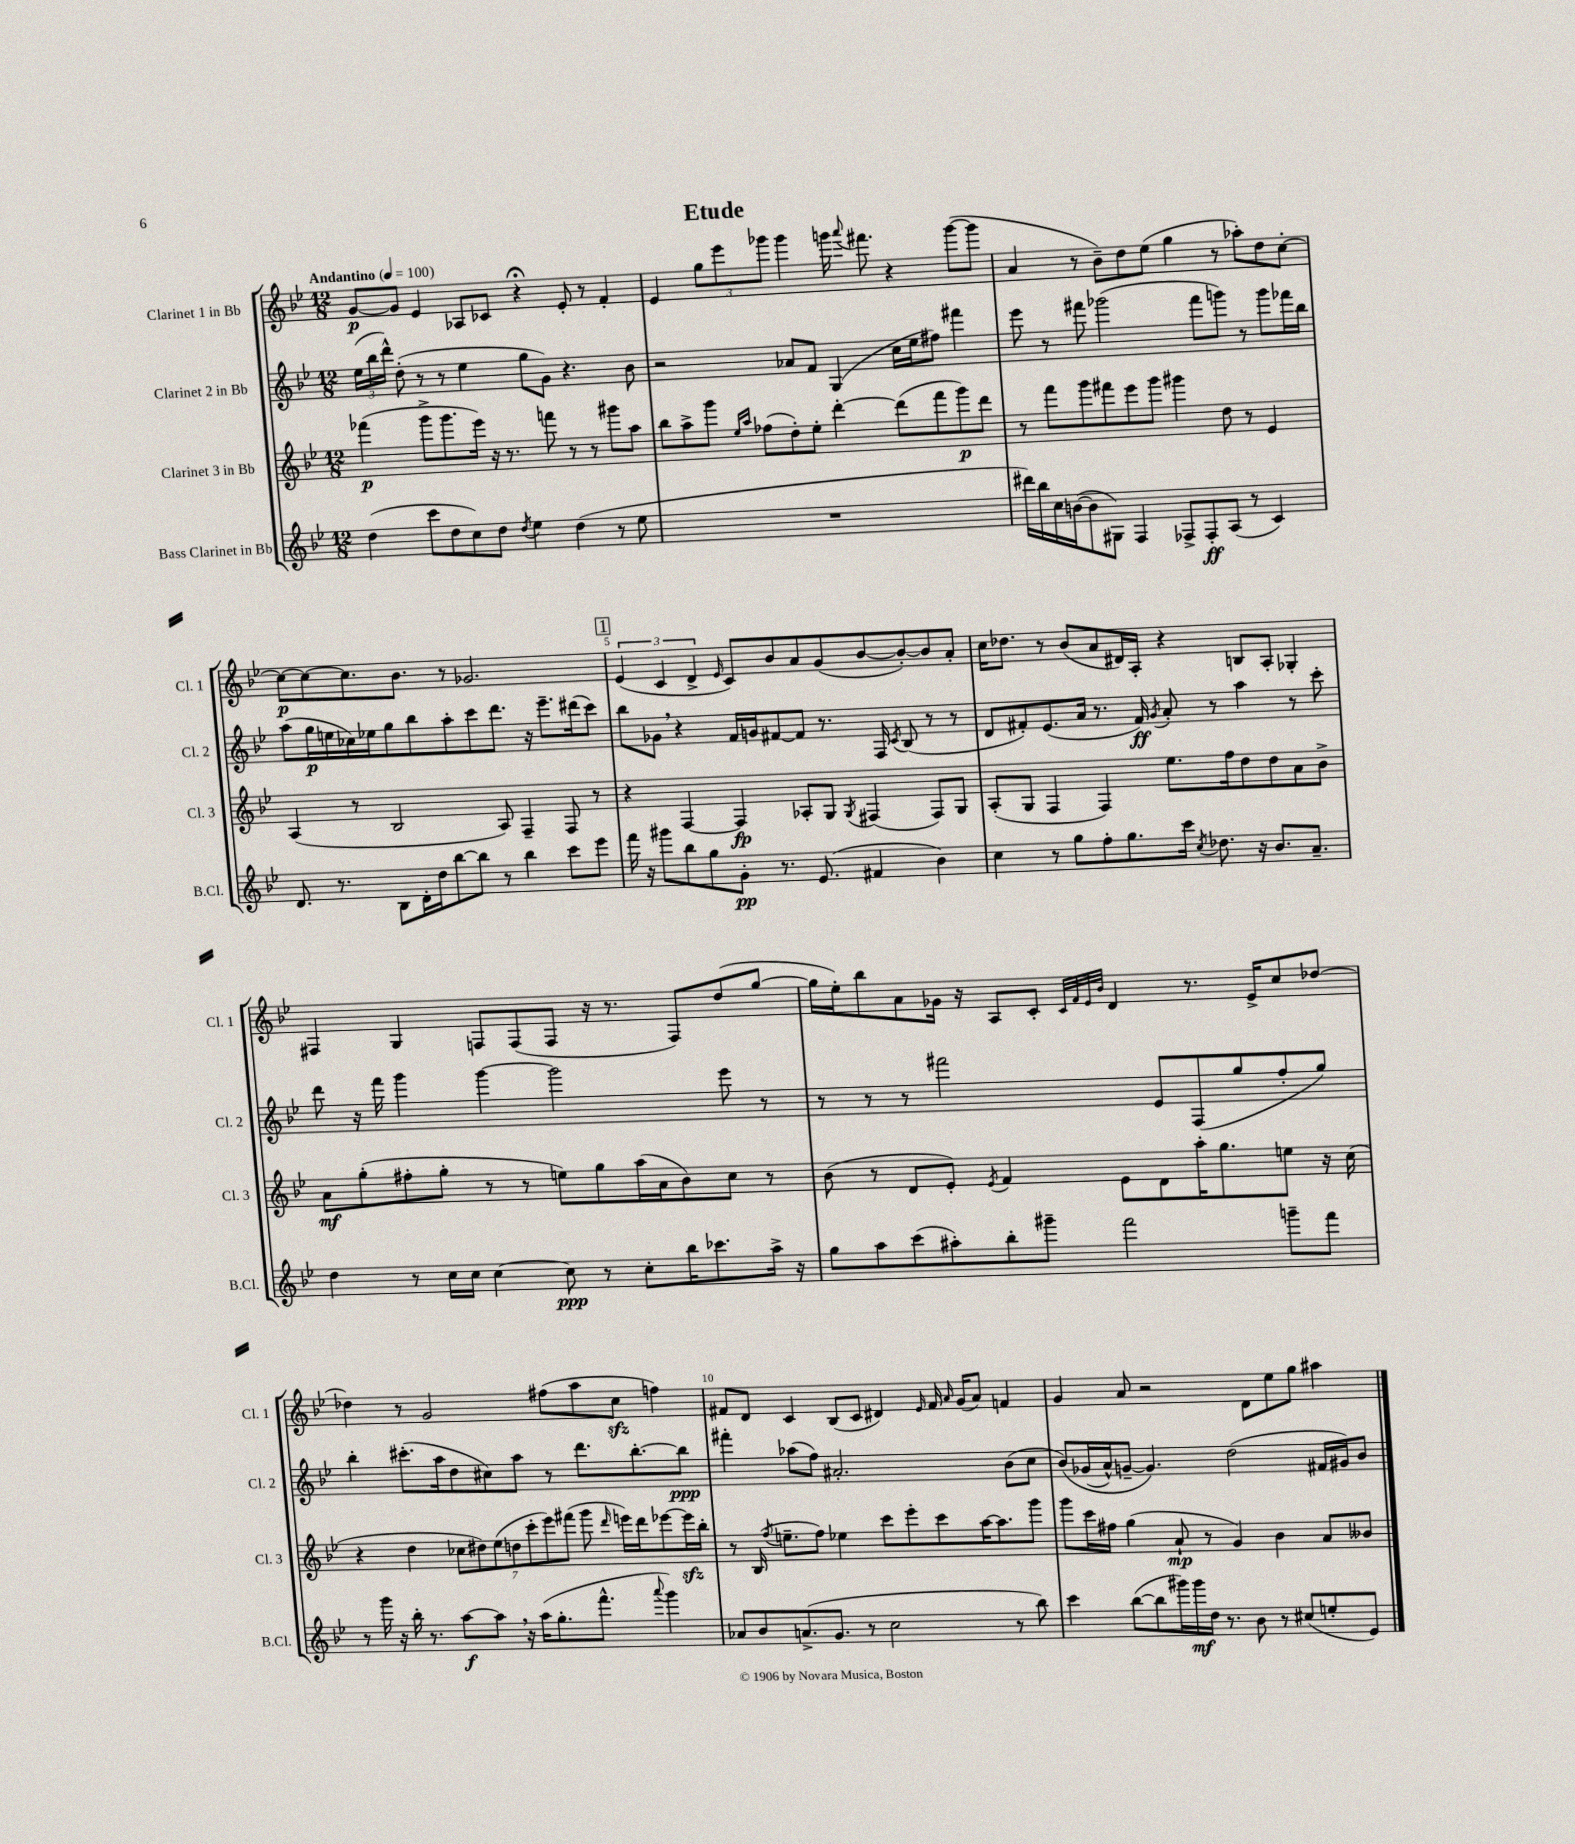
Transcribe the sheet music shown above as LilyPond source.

\header { title = "Etude" }
<<
\new StaffGroup <<
\new Staff = "s0" \with { instrumentName = "Clarinet 1 in Bb" shortInstrumentName = "Cl. 1" } {
    \clef treble \key bes \major \numericTimeSignature \time 12/8 \tempo "Andantino" 4 = 100
    \autoBeamOff g'8[~\p g'8] ees'4 aes8[ ces'8] r4\fermata ees'8-. r8 f'4-. |
    ees'4 \tuplet 3/2 { g''8[ ees'''8 ges'''8] } ges'''4 g'''16 \appoggiatura { a'''8 } fis'''8. r4 g'''8[~( g'''8] |
    a'4 r8 bes'8[--) d''8 ees''8]( g''4 r8 aes''8[-.) d''8 c''8]~-. |
    c''8[~\p c''8~ c''8. bes'8.] r8 ges'2. |
    \mark \markup { \box "1" } \tuplet 3/2 { ees'4( c'4 d'4-> } \grace { ees'16 } c'8[) bes'8 a'8 g'8( bes'8~ bes'8~-.) bes'8 a'8]-. |
    c''16[ des''8.] r8 bes'8[( a'8 dis'16) a16]-. r4 b8[ a8]-. ges4-. |
    fis4 g4 f8[ f8( f8] r16 r8. f8[) d''8( g''8]~ |
    g''16[ ees''16-.) bes''8 a'8 ges'16] r16 a8[ c'8]-. \grace { c'32[ f'32 ees'32 bes'32] } d'4 r8. ees'16[-> c''8 des''8]~ |
    des''4 r8 g'2 fis''8[( a''8 c''8]\sfz f''4) |
    fis'8[ d'8] c'4 bes8[( c'8] dis'4) \grace { ees'16 } fis'16 \grace { a'16 } g'16[( a'8]) f'4 |
    g'4 a'8 r2 d'8[ ees''8 g''8] ais''4 \bar "|." |
}
\new Staff = "s1" \with { instrumentName = "Clarinet 2 in Bb" shortInstrumentName = "Cl. 2" } {
    \clef treble \key bes \major \numericTimeSignature \time 12/8
    \autoBeamOff \tuplet 3/2 { ees''16[( bes''16 d'''16]-^) } d''8-.( r8 r8 ees''4 g''8[ g'8]) r4. bes'8 |
    r2 aes'8[ f'8] g4( c''16[ ees''16 fis''8]) fis'''4 |
    ees'''8 r8 fis'''8 ges'''2( fis'''8[ g'''8]) r8 g'''8[ fes'''16 bes''16] |
    a''8[( g''16\p e''16 ces''16) ees''16 g''8 bes''8 a''8-. c'''8 d'''8.] r16 ees'''8.[-- dis'''16( c'''8]) |
    \mark \markup { \box "1" } bes''8[ ges'8] \breathe r4 f'16[ g'16 fis'8~ fis'8] r8. f16 \acciaccatura { c'8 } bes8( r8 r8 |
    d'8[ fis'8-.) ees'8.( a'16] r8. fis'16\ff) \acciaccatura { g'8 } a'8-. r8 a''4 r8 c'''8-. |
    d'''8 r16 f'''16 g'''4 g'''4~ g'''2 ees'''8 r8 |
    r8 r8 r8 fis'''2 ees'8[ f8( g''8 f''8-. g''8]) |
    bes''4-. cis'''8.[-.( a''16 d''8 cis''8) a''8] r8 d'''8.[ bes''8.~-. bes''8]\ppp |
    fis'''4-. aes''8[( f''8]) ais'2.-. bes'8[( c''8] |
    bes'8[)\( ges'16( a'16-^) g'8]~-- g'4.\) d''2( fis'16[ gis'16) bes'8] \bar "|." |
}
\new Staff = "s2" \with { instrumentName = "Clarinet 3 in Bb" shortInstrumentName = "Cl. 3" } {
    \clef treble \key bes \major \numericTimeSignature \time 12/8
    \autoBeamOff fes'''4\p( g'''8[-> g'''8. ees'''16]) r16 r8. f'''8 r8 r8 gis'''8[ a''8] |
    bes''8[ a''8-> g'''8] \grace { ees''16[ a''16] } fes''8[( d''8-.) ees''8]-. d'''4~-. d'''8[( f'''8 g'''8\p) d'''8] |
    r8 f'''8[ g'''8 fis'''8 ees'''8 g'''8] gis'''4 d''8 r8 ees'4 |
    a4( r8 bes2 a8) f4-- f8 r8 |
    \mark \markup { \box "1" } r4 f4~ f4\fp aes8[-. g8] \acciaccatura { g8 } fis4( fis8[) g8] |
    a8[-.( g8] f4 f4) ees''8.[ f''16 d''8 d''8 a'8 bes'8]-> |
    a'8[\mf g''8-.( fis''8-. g''8]-. r8 r8 e''8[) g''8 a''16( a'16 bes'8) c''8] r8 |
    bes'8( r8 d'8[ ees'8]-.) \acciaccatura { ees'8 } f'4 ees'8[ d'8 a''16-. g''8. e''8] r16 c''16( |
    r4 d''4 \tuplet 7/4 { ces''8[ dis''8) ees''8( d''8 c'''8-. ees'''8) fis'''8]( } g'''8 \grace { d'''16 } e'''16[) d'''16 ees'''8~ ees'''16\sfz bes''16]-. |
    r8 bes16( \acciaccatura { f''8 } e''8.[-- f''8]) ees''4 c'''8[ ees'''8-. c'''8 a''16~ a''8. g'''8] |
    g'''8[ c'''16 fis''16] g''4( a'8-!\mp r8 g'4) bes'4 a'8[ beses'8] \bar "|." |
}
\new Staff = "s3" \with { instrumentName = "Bass Clarinet in Bb" shortInstrumentName = "B.Cl." } {
    \clef treble \key bes \major \numericTimeSignature \time 12/8
    \autoBeamOff d''4( c'''8[ d''8 c''8) d''8] \acciaccatura { d''8 } ees''4 d''4( r8 ees''8 |
    R1. |
    dis'''16[) bes''16 c''16 b'16~( b'8 gis8]) f4 fes8[-> fes8-.\ff a8]( r8 c'4) |
    d'8. r8. bes8[ d'16-. d''16 bes''8~ bes''8] r8 bes''4 c'''8[ ees'''8] |
    \mark \markup { \box "1" } f'''16 r16 gis'''8[ bes''8 g''8 g'8]-.\pp r8. ees'8.( fis'4 bes'4) |
    c''4 r8 g''8[ f''8-. g''8. c'''16] \acciaccatura { c''8 } des''8. r16 bes'8.[ a'8.]-- |
    d''4 r8 c''16[ c''16] c''4~ c''8\ppp r8 c''8[-. bes''16 ces'''8. a''16]-> r16 |
    g''8[ a''8 c'''8( ais''8-.) bes''8-. gis'''8]-- f'''2 g'''8[-- f'''8] |
    r8 g'''16 r16 bes''16-. r8. a''8[~\f a''8] \breathe r16 a''16[( g''8.-. f'''8.]-^ \appoggiatura { a'''8 } g'''4) |
    aes'8[ bes'8 a'8.->( g'8.] r8 c''2 r8 bes''8) |
    c'''4 bes''8[~( bes''8 gis'''16) gis'''16\mf d''16] r8. bes'8 r8 cis''8[( e''8-. ees'8]) \bar "|." |
}
>>
>>
\layout { \context { \Score \override BarNumber.break-visibility = ##(#f #t #t) barNumberVisibility = #(every-nth-bar-number-visible 5) } }
